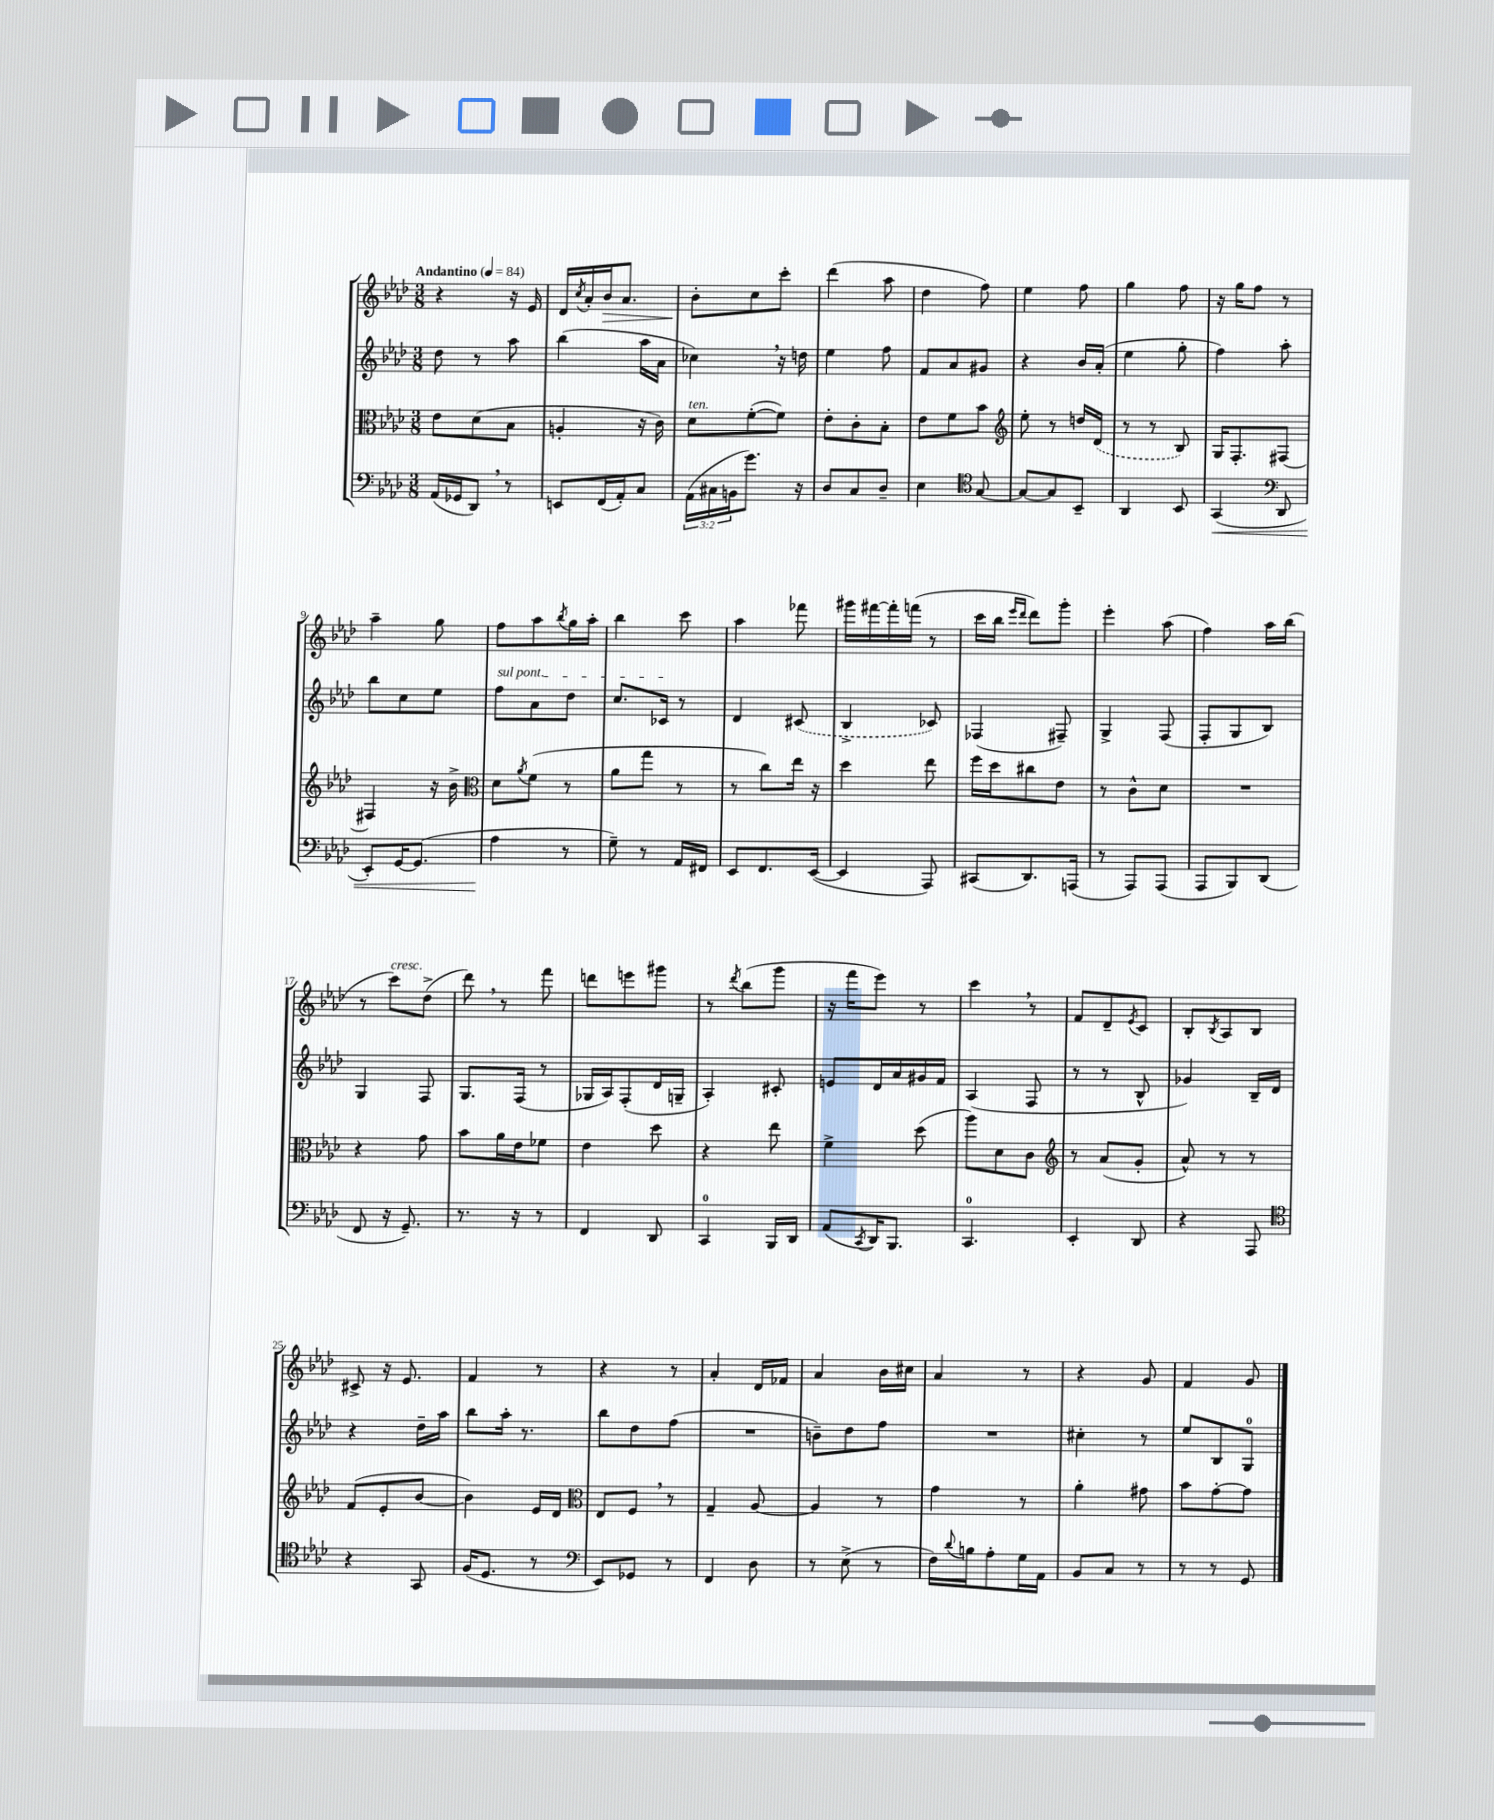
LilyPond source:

<<
\new StaffGroup <<
\new Staff = "s0" {
    \clef treble \key aes \major \numericTimeSignature \time 3/8 \tempo "Andantino" 4 = 84
    r4 r16 ees'16 |
    des'16 \acciaccatura { c''8 } aes'16-. bes'16\> aes'8. |
    bes'8-.\! c''8 c'''8-. |
    des'''4( aes''8 |
    des''4 f''8) |
    ees''4 f''8 |
    g''4 f''8 |
    r16 g''16 f''8 r8 |
    aes''4-- g''8 |
    f''8 aes''8 \acciaccatura { bes''8 } g''16 aes''16-. |
    bes''4 c'''8 |
    aes''4 fes'''8 |
    gis'''16 fis'''16~ fis'''16-. f'''16( r8 |
    c'''16 bes''16 \grace { ees'''16 des'''16 } des'''8) g'''8-. |
    ees'''4-. aes''8( |
    f''4) aes''16 bes''16( |
    r8 c'''8^\markup { \italic "cresc." }) des''8->( |
    des'''8) \breathe r8 f'''8 |
    d'''8 e'''8 gis'''8 |
    r8 \acciaccatura { des'''8 } bes''8( g'''8 |
    r16 f'''16 ees'''8) r8 |
    c'''4 \breathe r8 |
    f'8 des'8-- \acciaccatura { ees'8 } c'8 |
    bes8-. \acciaccatura { bes8 } aes8 bes8 |
    cis'8-> r16 ees'8. |
    f'4 r8 |
    r4 r8 |
    aes'4-. des'16 fes'16 |
    aes'4 bes'16 cis''16 |
    aes'4 r8 |
    r4 g'8 |
    f'4 g'8 \bar "|." |
}
\new Staff = "s1" {
    \clef treble \key aes \major \numericTimeSignature \time 3/8
    des''8 r8 aes''8 |
    bes''4( aes''16 aes'16 |
    ces''4) \breathe r16 d''16 |
    ees''4 f''8 |
    f'8 aes'8 gis'8 |
    r4 bes'16 aes'16-.( |
    ees''4 g''8-. |
    f''4) aes''8-. |
    bes''8 c''8 ees''8 |
    \once \override TextSpanner.bound-details.left.text = \markup { \italic "sul pont." } f''8\startTextSpan aes'8 des''8 |
    c''8. ces'16\stopTextSpan r8 |
    des'4 \once \slurDashed cis'8( |
    bes4-> ces'8) |
    fes4( fis8--) |
    g4-> f8( |
    f8-. g8 bes8) |
    g4 f8 |
    g8. f16( r8 |
    ges16 aes16) f8-.( des'16 g16-- |
    aes4-.) cis'8-. |
    e'8 des'16 aes'16 gis'16 f'16 |
    aes4( f8 |
    r8 r8 bes8-^ |
    ges'4) bes16-- des'16 |
    r4 des''16-- aes''16 |
    bes''8 aes''16-. r8. |
    bes''8 des''8 f''8( |
    R4. |
    b'8--) des''8 f''8 |
    R4. |
    cis''4-. r8 |
    ees''8 bes8 g8-0 \bar "|." |
}
\new Staff = "s2" {
    \clef alto \key aes \major \numericTimeSignature \time 3/8
    ees'8 des'8( bes8 |
    a4-. r16 c'16) |
    des'8^\markup { \italic "ten." } f'8~-.( f'8) |
    ees'8-. c'8-. bes8-. |
    ees'8 f'8 bes'8 |
    \clef treble ees''8-. r8 d''16 \once \slurDashed des'16( |
    r8 r8 bes8) |
    g16 f8.-. fis8~ |
    fis4 r16 bes'16-> |
    \clef alto des'8 \acciaccatura { aes'8 } f'8( r8 |
    aes'8 g''8 r8 |
    r8 c''8) ees''16 r16 |
    des''4 ees''8 |
    f''16 des''16 cis''8 ees'8 |
    r8 c'8-^ des'8 |
    R4. |
    r4 g'8 |
    bes'8 aes'16 ees'16 fes'8 |
    ees'4 des''8 |
    r4 ees''8 |
    f'4-> des''8( |
    aes''8) des'8 c'8 |
    \clef treble r8 aes'8( g'8-. |
    aes'8-^) r8 r8 |
    f'8( ees'8-. bes'8~ |
    bes'4) ees'16 des'16 |
    \clef alto ees8 f8 \breathe r8 |
    g4-- aes8~ |
    aes4 r8 |
    g'4 r8 |
    aes'4-. gis'8 |
    bes'8 g'8~-. g'8 \bar "|." |
}
\new Staff = "s3" {
    \clef bass \key aes \major \numericTimeSignature \time 3/8 \override Staff.TupletNumber.text = #tuplet-number::calc-fraction-text
    aes,16( ges,16 des,8) \breathe r8 |
    e,8 f,16( aes,16-.) c8 |
    \tuplet 3/2 { aes,16( cis16 b,16 } g'8.) r16 |
    des8 c8 des8-- |
    ees4 \clef tenor g8~ |
    g8~ g8 bes,8-- |
    aes,4 bes,8 |
    g,4\<( \clef bass des,8 |
    ees,8-.) g,16~ g,8.( |
    aes4\! r8 |
    g8--) r8 aes,16 fis,16 |
    ees,8 f,8. ees,16~( |
    ees,4 aes,,8) |
    cis,8( des,8.) a,,16( |
    r8 aes,,8) aes,,8( |
    aes,,8 bes,,8) des,8( |
    f,8 r16 g,8.--) |
    r8. r16 r8 |
    f,4 des,8 |
    c,4-0 bes,,16 des,16 |
    aes,8( \acciaccatura { c,8 } des,16) bes,,8. |
    c,4.-0 |
    ees,4-. des,8 |
    r4 aes,,8 |
    \clef tenor r4 g,8 |
    f16( des8. r8 |
    \clef bass ees,8) ges,8 r8 |
    f,4 des8 |
    r8 ees8->( r8 |
    f16) \appoggiatura { des'8 } b16 aes8-. g16 aes,16 |
    bes,8 c8 r8 |
    r8 r8 g,8 \bar "|." |
}
>>
>>
